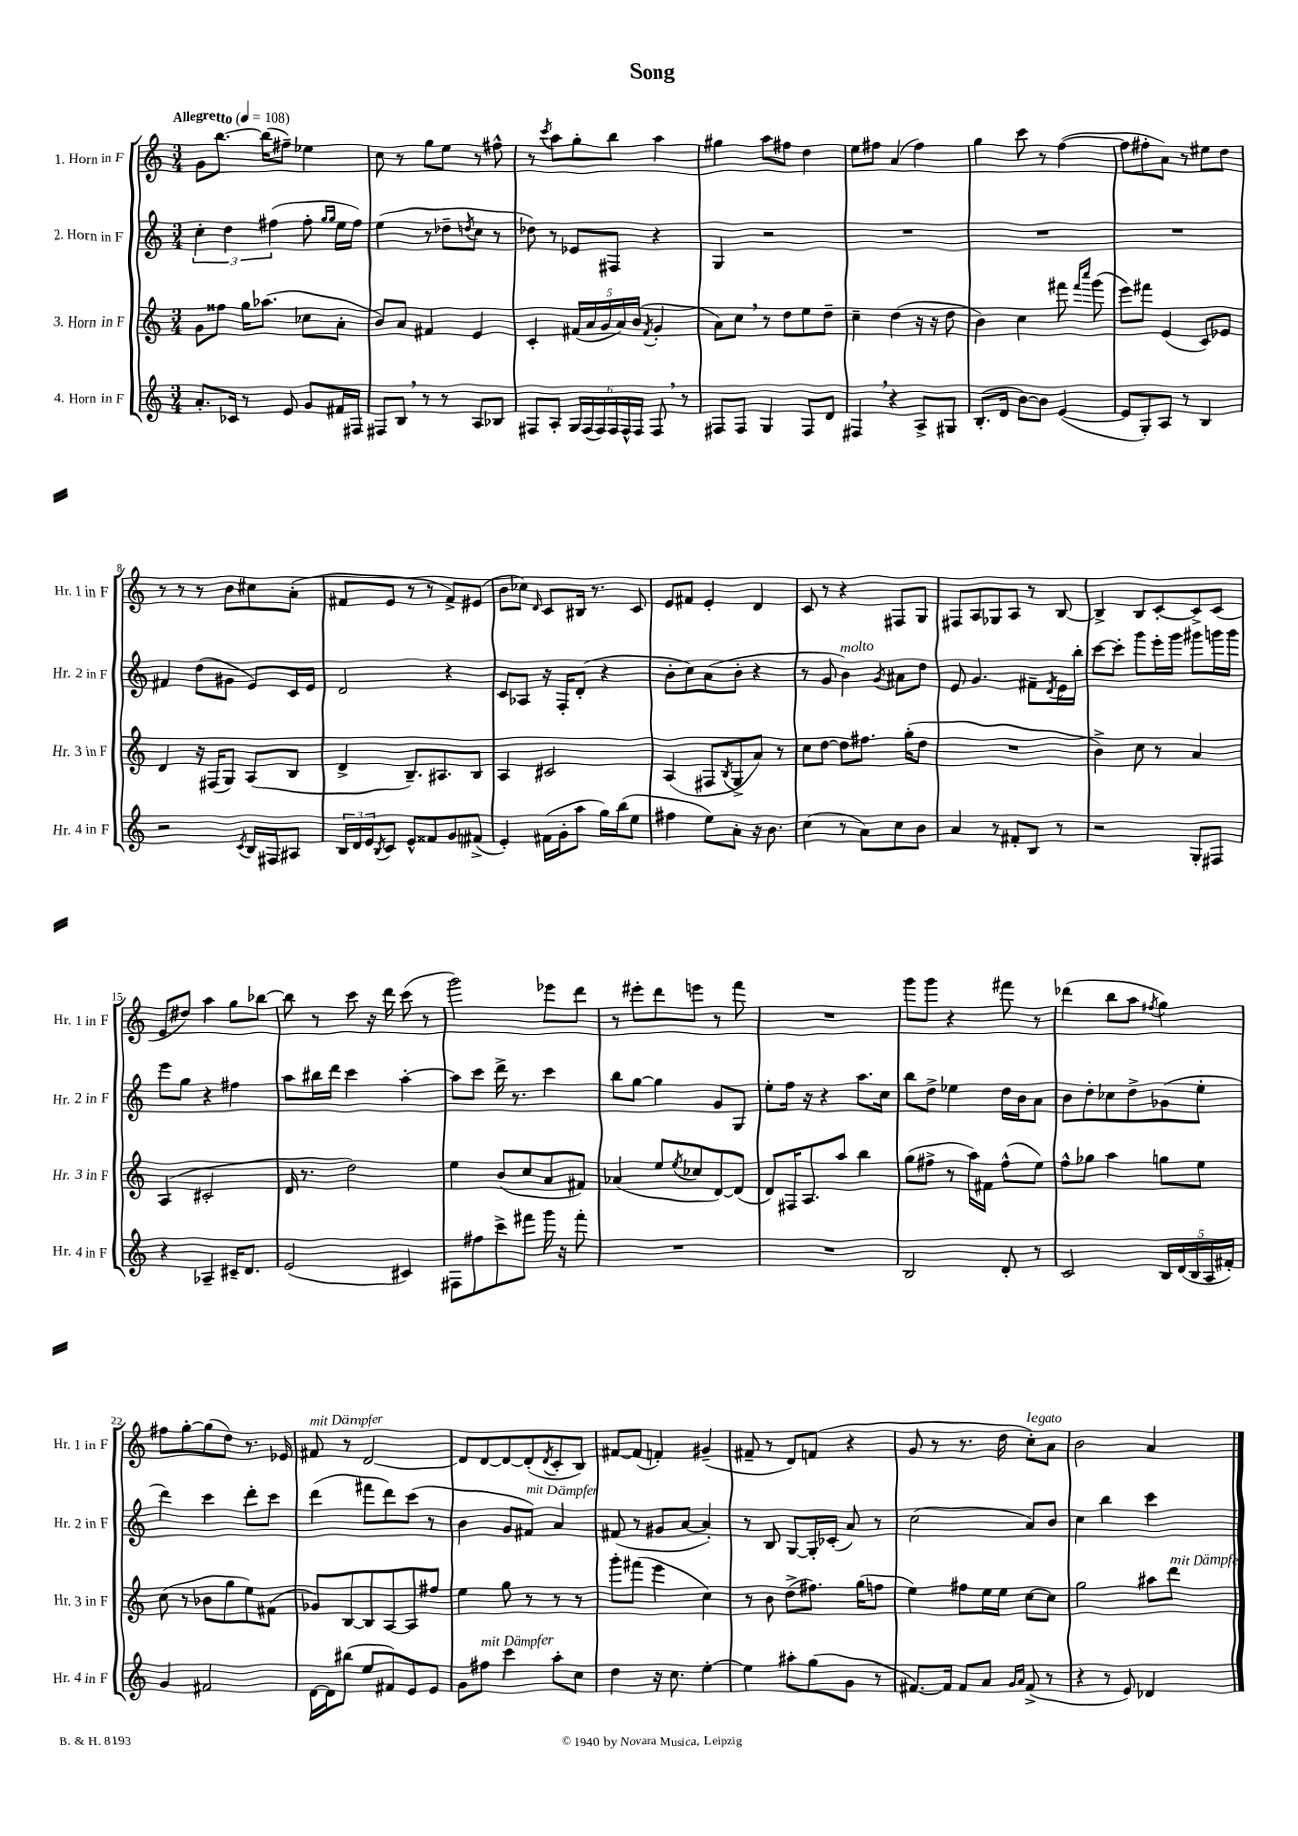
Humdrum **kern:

**kern	**kern	**kern	**kern
*part4	*part3	*part2	*part1
*staff4	*staff3	*staff2	*staff1
*I"4. Horn in F	*I"3. Horn in F	*I"2. Horn in F	*I"1. Horn in F
*I'Hr. 4 in F	*I'Hr. 3 in F	*I'Hr. 2 in F	*I'Hr. 1 in F
*clefG2	*clefG2	*clefG2	*clefG2
*k[]	*k[]	*k[]	*k[]
*M3/4	*M3/4	*M3/4	*M3/4
*MM108	*MM108	*MM108	*MM108
=1	=1	=1	=1
!	!	!	!LO:TX:a:B:t=Allegretto
8.a'/L	8g\L	6cc'\	8g\L
.	8ff##X\J	.	[8.bb\J
.	.	6dd\	.
16c-X/Jk	.	.	.
8r	16gg\KL	.	.
.	(8.aa-X\J	.	(16bb\KL]
.	.	(6ff#X\	.
8e/	.	.	8ff#X~\J)
8g/L	8cc-X\L	8ff#'\	4ee-X\
.	.	16qqgg/LL	.
.	.	16qqgg/JJ	.
16f#X/L	8a'\J	16ee\LL	.
16F#X/JJ	.	16ff#\JJ)	.
=2	=2	=2	=2
8F#X/L	8b/L)	(4ee\	8cc\
8B,/J	8a/J	.	8r
8r	4f#X/	8r	8gg\L
8r	.	8dd-X~\L	8ee\J
.	.	8qddn/	.
8A/L	4e/	8cc\J	8r
8B-X/J	.	8r	8ff#X^^\
=3	=3	=3	=3
8F#X/L	4c'/	8dd-X\)	8r
.	.	.	8qccc/
8A'/J	.	8r	8aa\L
24G/LL	(20f#X/LL	8e-X/L	8gg'\
(24F#/	.	.	.
.	20a/	.	.
24F#/)	.	.	.
.	20g/	.	.
24F#/	.	8F#X/J	8bb\J
.	20a/)	.	.
24F#^^/	.	.	.
.	(20b/JJ	.	.
24F#/JJ	.	.	.
.	8qf#/	.	.
8F#,/	4g'/	4r	4aa\
8r	.	.	.
=4	=4	=4	=4
8F#X/L	8a\L)	4G/	4gg#X\
8F#/J	8cc,\J	.	.
4G/	8r	2r	8aa\L
.	8dd\L	.	8ff#X\J
8F#/L	8ee\	.	4dd\
8d/J	8dd~\J	.	.
=5	=5	=5	=5
4F#X,/	4cc~\	2.r	8ee\L
.	.	.	8ff#X\J
4r	(4dd\	.	(4a/
8A^/L	16r	.	4ff#\)
.	16r	.	.
8G#X/J	8dd\	.	.
=6	=6	=6	=6
(8.B'/L	4b\)	2.r	4gg\
16d/Jk	.	.	.
[8b\L)	4cc\	.	8ccc\
8b\J]	.	.	8r
([4e/	8fff#X\	.	([4ff\
.	16qqfff#/LL	.	.
.	16qqcccc/JJ	.	.
.	(8ggg\	.	.
=7	=7	=7	=7
8e/L]	8eee\L)	2.r	8ff\L]
8G'/)	8fff#X\J	.	8ff#X'\
8A/J	(4e/	.	8a\J)
8r	.	.	8r
4B/	8c/L)	.	8ee#X\L
.	8e-X/J	.	8dd\J
!!LO:LB:g=z
=8	=8	=8	=8
2r	4d/	4f#X/	8r
.	.	.	8r
.	16r	(8dd\L	8r
.	(16F#X/KL	.	.
.	8G/J)	8g#X\J	8b\L
8qc/	.	.	.
16B/LL	(8A/L	8e/L)	8cc#X\
16F#X/J	.	.	.
8A#X/J	8B/J	16c/L	(8a'\J
.	.	16e/JJ	.
=9	=9	=9	=9
24B/LL	4d^/	2d/	8f#X/L
24d/	.	.	.
24e/J	.	.	.
8qB/	.	.	.
8c/J	.	.	8e/J
8e^^/L	8.B~/L)	.	8r
8f##X/	.	.	8r
.	8.A#X/	.	.
8g/	.	4r	8f#^/L)
(8f#X^/J	8B/J	.	(8e#X/J
=10	=10	=10	=10
4e'/)	4A/	8c/L	8b\L
.	.	8A-X/J	8cc-X\J)
.	.	.	16qqd/
(16f#X\LL	2c#X/	16r	8c/L
16g'\J	.	16F'/KL	.
8aa\J	.	(8d'/J	16B#X/Jk
.	.	.	8.r
16gg\LL)	.	4r	.
(16bb\J	.	.	.
8ee\J	.	.	8c/
=11	=11	=11	=11
4ff#X\	(4A/	8b'\L	8e/L
.	.	8cc\)	8f#X/J
8ee\L)	8F#X/L	(8a\	4e'/
.	8qB/	.	.
8a'\J	8G^/	8b'\J	.
16r	8a/J)	4r	4d/
8.b\	.	.	.
.	8r	.	.
=12	=12	=12	=12
(4cc\	8cc\L	8r	8c/
.	[8dd\J	8g/	8r
!	!	!LO:TX:a:i:t=molto	!
8r	8dd\L]	4b\)	4r
8a\L)	8.ff#X\J	.	.
.	.	8qg/	.
8cc\	.	8a#X\L	8F#X/L
.	(16gg'\KL	.	.
8b\J	8dd\J	8dd\J	8G/J
=13	=13	=13	=13
4a/	2.r	8e/	8F#X/L
.	.	4.g/	8A/
8r	.	.	8G-X/
8f#X'/L	.	.	8A/J
8B/J	.	8f#X~\L	8r
.	.	8qd/	.
8r	.	16e\L	[8B/
.	.	16bb'\JJ	.
=14	=14	=14	=14
2r	4b^\)	[8ccc\L	4B^/]
.	.	8ccc'\J]	.
.	8cc\	8ggg\L	8B/L
.	8r	16eee'\L	[8c'/
.	.	16ggg\JJ	.
8G'/L	4a/	8ggg#X\L	8c^/]
8F#X/J	.	16gggn\L	(8c/J
.	.	16ggg\JJ	.
!!LO:LB:g=z
=15	=15	=15	=15
4r	(4A/	8eee\L	8e/L
.	.	8gg\J	8dd#X/J)
4A-X~/	2c#X'/	4r	4aa\
16c#X~/KL	.	4ff#X\	8gg\L
8.d/J	.	.	.
.	.	.	[8bb-X\J
=16	=16	=16	=16
(2e/	16d/	8aa\L	8bb-\]
.	8.r	.	.
.	.	16bb#X\L	8r
.	.	16ddd\JJ	.
.	2dd\)	4ccc\	8ccc\
.	.	.	16r
.	.	.	16ddd\
4c#X/)	.	[4aa'\	(8ccc\
.	.	.	8r
=17	=17	=17	=17
8F#X\L	4ee\	8aa\L]	2ggg\)
8ff#X\	.	8ccc\J	.
8ccc^\	(8b/L	16ddd^\	.
.	.	8.r	.
8fff#X\J	8cc/	.	.
16ggg\	8a/	4ccc\	8eee-X\L
16r	.	.	.
8fff#'\	8f#X/J)	.	8ddd\J
=18	=18	=18	=18
2.r	(4a-X/	8bb\L	8r
.	.	[8gg\J	8eee#X'\L
.	8ee/L	4gg\]	8ddd\
.	8qee/	.	.
.	8cc-X/	.	8eeen\J
.	[8d/)	8g/L	8r
.	(8d/J]	8G/J	8fff\
=19	=19	=19	=19
2.r	8d/L)	8ee'\L	2.r
.	16F#X/K	16ff\Jk	.
.	8.A/	16r	.
.	.	4r	.
.	8aa/J	.	.
.	4bb\	8.aa\L	.
.	.	16cc\Jk	.
=20	=20	=20	=20
2B/	(8gg\L	8bb\L	8ggg\L
.	8ff#X^\J	8dd^\J	8ggg\J
.	8r	4ee-X\	4r
.	16aa\LL)	.	.
.	16f#X\JJ	.	.
8d'/	(8ff#^^\L	16dd\LL	8fff#X\
.	.	16b\J	.
8r	8ee\J)	8a\J	8r
=21	=21	=21	=21
2c/	8ff^^\L	8b\L	(4ddd-X\
.	8gg-X\J	8dd'\	.
.	4aa\	8cc-X\	8bb\L
.	.	8dd^\	8aa\J
.	.	.	8qff#X/
20B/LL	8ggn\L	(8g-X\	4gg\)
(20d/	.	.	.
20B/	.	.	.
.	8ee\J	8ee'\J	.
20A/	.	.	.
20f#X'/JJ)	.	.	.
!!LO:LB:g=z
=22	=22	=22	=22
4g/	(8cc\	4ddd\)	8ff#X\L
.	8r	.	[8gg'\
2f#X/	8b-X\L	4ccc\	(8gg\]
.	8gg\	.	8dd\J)
.	8ee\)	8ddd'\L	8.r
.	(8f#X\J	8ccc\J	.
.	.	.	16e-X/
=23	=23	=23	=23
!	!	!	!LO:TX:a:i:t=mit Dämpfer
[16d\LL	8g-X/L)	(4ddd\	8f#X/
16d\J]	.	.	.
(8bb#X\J	[8B/	.	8r
8ee/L	8B/]	8fff#X\L	[2d/
8f#X/)	[8A/	8ddd\)	.
8e/	8A/]	(8ccc\J	.
8e/J	8ff#X/J	8r	.
=24	=24	=24	=24
8g\L	4ee\	4b\	8d/L]
!LO:TX:a:i:t=mit Dämpfer	!	!	!
8ff#X\J	.	.	[8d/
4ccc\	8gg\	8g/L	8d/_
!	!	!LO:TX:a:i:t=mit Dämpfer	!
.	8r	8f#X/J)	(8d'/]
.	.	.	8qd/
8aa'\L	8r	4a/	8c'/
8cc\J	8r	.	8B/J)
=25	=25	=25	=25
4dd\	8ggg'\L	(8f#X/	[8f#X/L
.	(8fff#X\J	8r	(8f#/J]
16r	4eee\	8g#X/L	4fn'/)
8.cc\	.	.	.
.	.	[8a/J	.
[4ee'\	4cc\)	4a'/])	(4g#X~/
=26	=26	=26	=26
4ee\]	8r	8r	8f#X~/
.	8b\	8B/	8r
8aa#X'\L	(8dd^\L	[8G/L	8d/L)
(8gg\	8.ff#X\J)	16G'/L]	(8fn/J
.	.	(16c-X'/JJ	.
8g\J	.	8a/)	4r
.	(16gg\KL	.	.
8r	8ffn\J	8r	.
=27	=27	=27	=27
[8.f#X/L)	4ee\)	(2cc\	8g/
.	.	.	8r
16f#/Jk]	.	.	.
8f#/L	8ff#X\L	.	8.r
8a/J	16ee\L	.	.
.	16ee\JJ	.	16dd\
16qqg/LL	.	.	.
16qqa/JJ	.	.	.
!	!	!	!LO:TX:a:i:t=legato
(8f#^/	[8cc\L	8a/L)	8cc'\L)
8r	8cc\J]	8b/J	8a\J
=28	=28	=28	=28
4r	2gg\	4cc\	2b\
8r	.	4bb\	.
8e/)	.	.	.
4d-X/	8aa#X\L	4ccc\	4a/
!	!LO:TX:a:i:t=mit Dämpfer	!	!
.	8ddd\J	.	.
==	==	==	==
*-	*-	*-	*-
